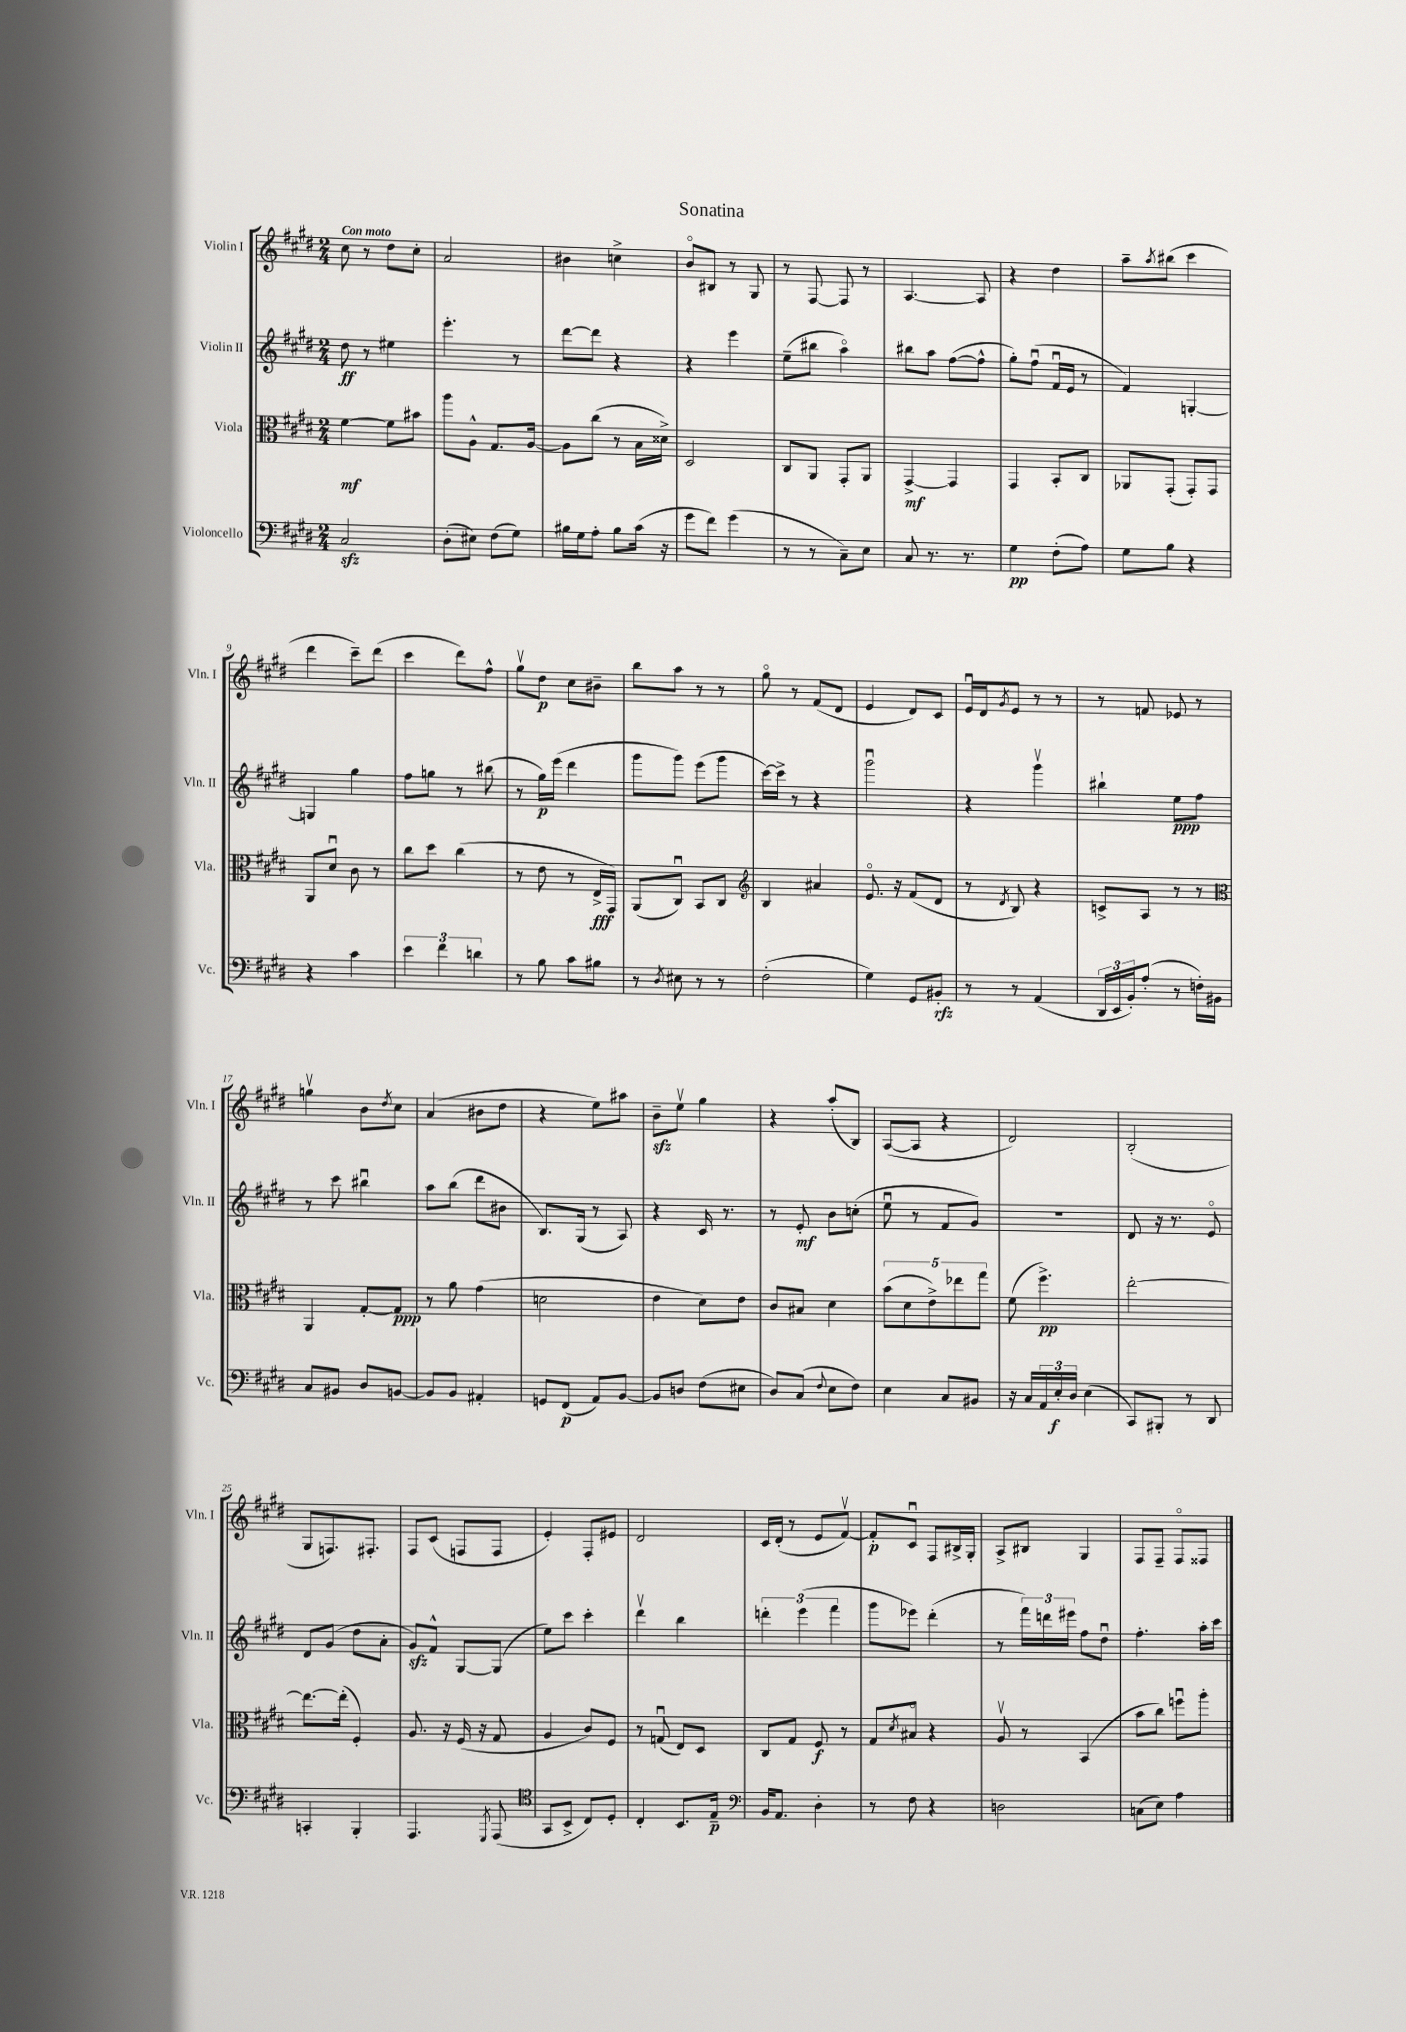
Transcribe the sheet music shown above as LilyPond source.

\header { title = "Sonatina" }
<<
\new StaffGroup <<
\new Staff = "s0" \with { instrumentName = "Violin I" shortInstrumentName = "Vln. I" } {
    \clef treble \key e \major \numericTimeSignature \time 2/4 \tempo "Con moto"
    cis''8 r8 dis''8 cis''8-. |
    a'2 |
    bis'4 c''4-> |
    b'8\flageolet bis8 r8 gis8 |
    r8 fis8~ fis8 r8 |
    a4.~ a8 |
    r4 dis''4 |
    a''8-- \acciaccatura { a''8 } bis''8( cis'''4 |
    dis'''4 cis'''8--) dis'''8( |
    cis'''4 dis'''8) fis''8-^ |
    gis''8\upbow dis''8\p cis''8 bis'8-- |
    b''8 a''8 r8 r8 |
    gis''8\flageolet r8 fis'8( dis'8 |
    e'4 dis'8) cis'8 |
    e'16\downbow dis'16 \acciaccatura { gis'8 } e'8 r8 r8 |
    r8 f'8 ees'8 r8 |
    g''4\upbow b'8 \acciaccatura { dis''8 } cis''8 |
    a'4( bis'8 dis''8 |
    r4 e''8) ais''8 |
    b'8--\sfz e''8\upbow gis''4 |
    r4 a''8-.( b8) |
    a8~( a8 r4 |
    dis'2) |
    b2-.( |
    gis8 f8.) fis8.-. |
    fis8 cis'8( f8 f8 |
    e'4-.) fis8-. eis'8 |
    dis'2 |
    cis'16 dis'16-.( r8 e'8 fis'8~\upbow) |
    fis'8-.\p cis'8\downbow fis8 bis16-> gis16-. |
    a8-> bis8 gis4 |
    fis8 fis8-- fis8\flageolet fisis8 \bar "|." |
}
\new Staff = "s1" \with { instrumentName = "Violin II" shortInstrumentName = "Vln. II" } {
    \clef treble \key e \major \numericTimeSignature \time 2/4
    dis''8\ff r8 eis''4 |
    e'''4.-. r8 |
    dis'''8~ dis'''8 r4 |
    r4 e'''4 |
    e''8--( bis''8 a''4\flageolet) |
    bis''8 a''8 fis''8~( fis''8-^ |
    gis''8-.) fis''8\downbow( fis'16\downbow e'16 r8 |
    fis'4) g4~-. |
    g4 gis''4 |
    fis''8 g''8 r8 bis''8( |
    r8 gis''16\p) e'''16( dis'''4 |
    gis'''8 gis'''8) e'''8( gis'''8 |
    cis'''16~) cis'''16-> r8 r4 |
    gis'''2\downbow |
    r4 gis'''4\upbow |
    bis''4-! e''8\ppp fis''8 |
    r8 cis'''8 bis''4\downbow |
    a''8 b''8( dis'''8 bis'8 |
    b8.) gis16( r8 a8) |
    r4 cis'16 r8. |
    r8 e'8-.\mf b'8 c''8-.( |
    e''8\downbow r8 fis'8 gis'8) |
    r2 |
    dis'8 r16 r8. e'8\flageolet |
    dis'8 gis'8( dis''8 a'8-. |
    gis'8\sfz) fis'8-^ gis8~ gis8( |
    e''8) cis'''8 cis'''4-. |
    dis'''4\upbow b''4 |
    \tuplet 3/2 { d'''4-. e'''4( fis'''4 } |
    gis'''8 ees'''8) dis'''4-.( |
    r8 \tuplet 3/2 { fis'''16) d'''16 eis'''16 } fis''8 dis''8\downbow |
    fis''4.-. a''16-. cis'''16 \bar "|." |
}
\new Staff = "s2" \with { instrumentName = "Viola" shortInstrumentName = "Vla." } {
    \clef alto \key e \major \numericTimeSignature \time 2/4
    fis'4~\mf fis'8 bis'8 |
    a''8 a8-^ gis8. a16~ |
    a8 cis''8( r8 b16 disis'16->) |
    dis2 |
    cis8 a,8 gis,8-. a,8 |
    gis,4~->\mf gis,4 |
    gis,4 b,8-. cis8 |
    aes,8 gis,8-.( gis,8-.) gis,8 |
    a,8 dis'8\downbow cis'8 r8 |
    cis''8 dis''8 cis''4( |
    r8 e'8 r8 e16->\fff gis,16) |
    a,8( cis8\downbow) b,8 cis8 |
    \clef treble b4 ais'4 |
    e'8.\flageolet r16 fis'8( dis'8 |
    r8 \acciaccatura { dis'8 } b8) r4 |
    c'8-> a8 r8 r8 |
    \clef alto a,4 gis8~-. gis8\ppp |
    r8 a'8 gis'4( |
    d'2 |
    e'4 dis'8) e'8 |
    cis'8 bis8 dis'4 |
    \tuplet 5/4 { b'8( dis'8 e'8->) ees''8 gis''8 } |
    fis'8( fis''4.->\pp) |
    e''2~-. |
    e''8.~ e''16-.( fis4-.) |
    a8. r16 fis16( r16 gis8 |
    a4 cis'8) fis8 |
    r8 g8\downbow( e8) dis8 |
    cis8 gis8 fis8\f r8 |
    gis8 \acciaccatura { dis'8 } bis8\flageolet r4 |
    a8\upbow r8 b,4( |
    b'8 cis''8) f''8\downbow a''8-. \bar "|." |
}
\new Staff = "s3" \with { instrumentName = "Violoncello" shortInstrumentName = "Vc." } {
    \clef bass \key e \major \numericTimeSignature \time 2/4
    cis2\sfz |
    dis8-.( eis8) fis8( gis8) |
    bis16 gis16 a8-. bis8 cis'16( r16 |
    gis'8 fis'8) gis'4( |
    r8 r8 cis8--) e8 |
    cis8 r8. r8. |
    gis4\pp fis8-.( a8) |
    gis8 b8 r4 |
    r4 cis'4 |
    \tuplet 3/2 { e'4 fis'4 d'4 } |
    r8 b8 cis'8 bis8 |
    r8 \acciaccatura { dis8 } eis8 r8 r8 |
    fis2-.( |
    gis4) gis,8 bis,8-.\rfz |
    r8 r8 a,4( |
    \tuplet 3/2 { dis,16 e,16 b,16-.) } a8-.( r8 f16-.) bis,16 |
    cis8 bis,8 dis8 b,8~ |
    b,8 b,8 ais,4-. |
    g,8 fis,8\p( a,8) b,8~ |
    b,8 d8 fis8( eis8 |
    dis8) cis8( \appoggiatura { fis8 } e8 fis8) |
    e4 cis8 bis,8 |
    r16 cis16 \tuplet 3/2 { a,16 e16-.\f dis16 } e4( |
    cis,8) bis,,8-. r8 dis,8 |
    c,4-. b,,4-. |
    a,,4. \acciaccatura { gis,,8 } a,,8( |
    \clef tenor gis,8 b,8-> cis8) dis8-. |
    cis4-. b,8. e16--\p |
    \clef bass b,16 a,8. dis4-. |
    r8 fis8 r4 |
    d2 |
    c8( e8) a4 \bar "|." |
}
>>
>>
